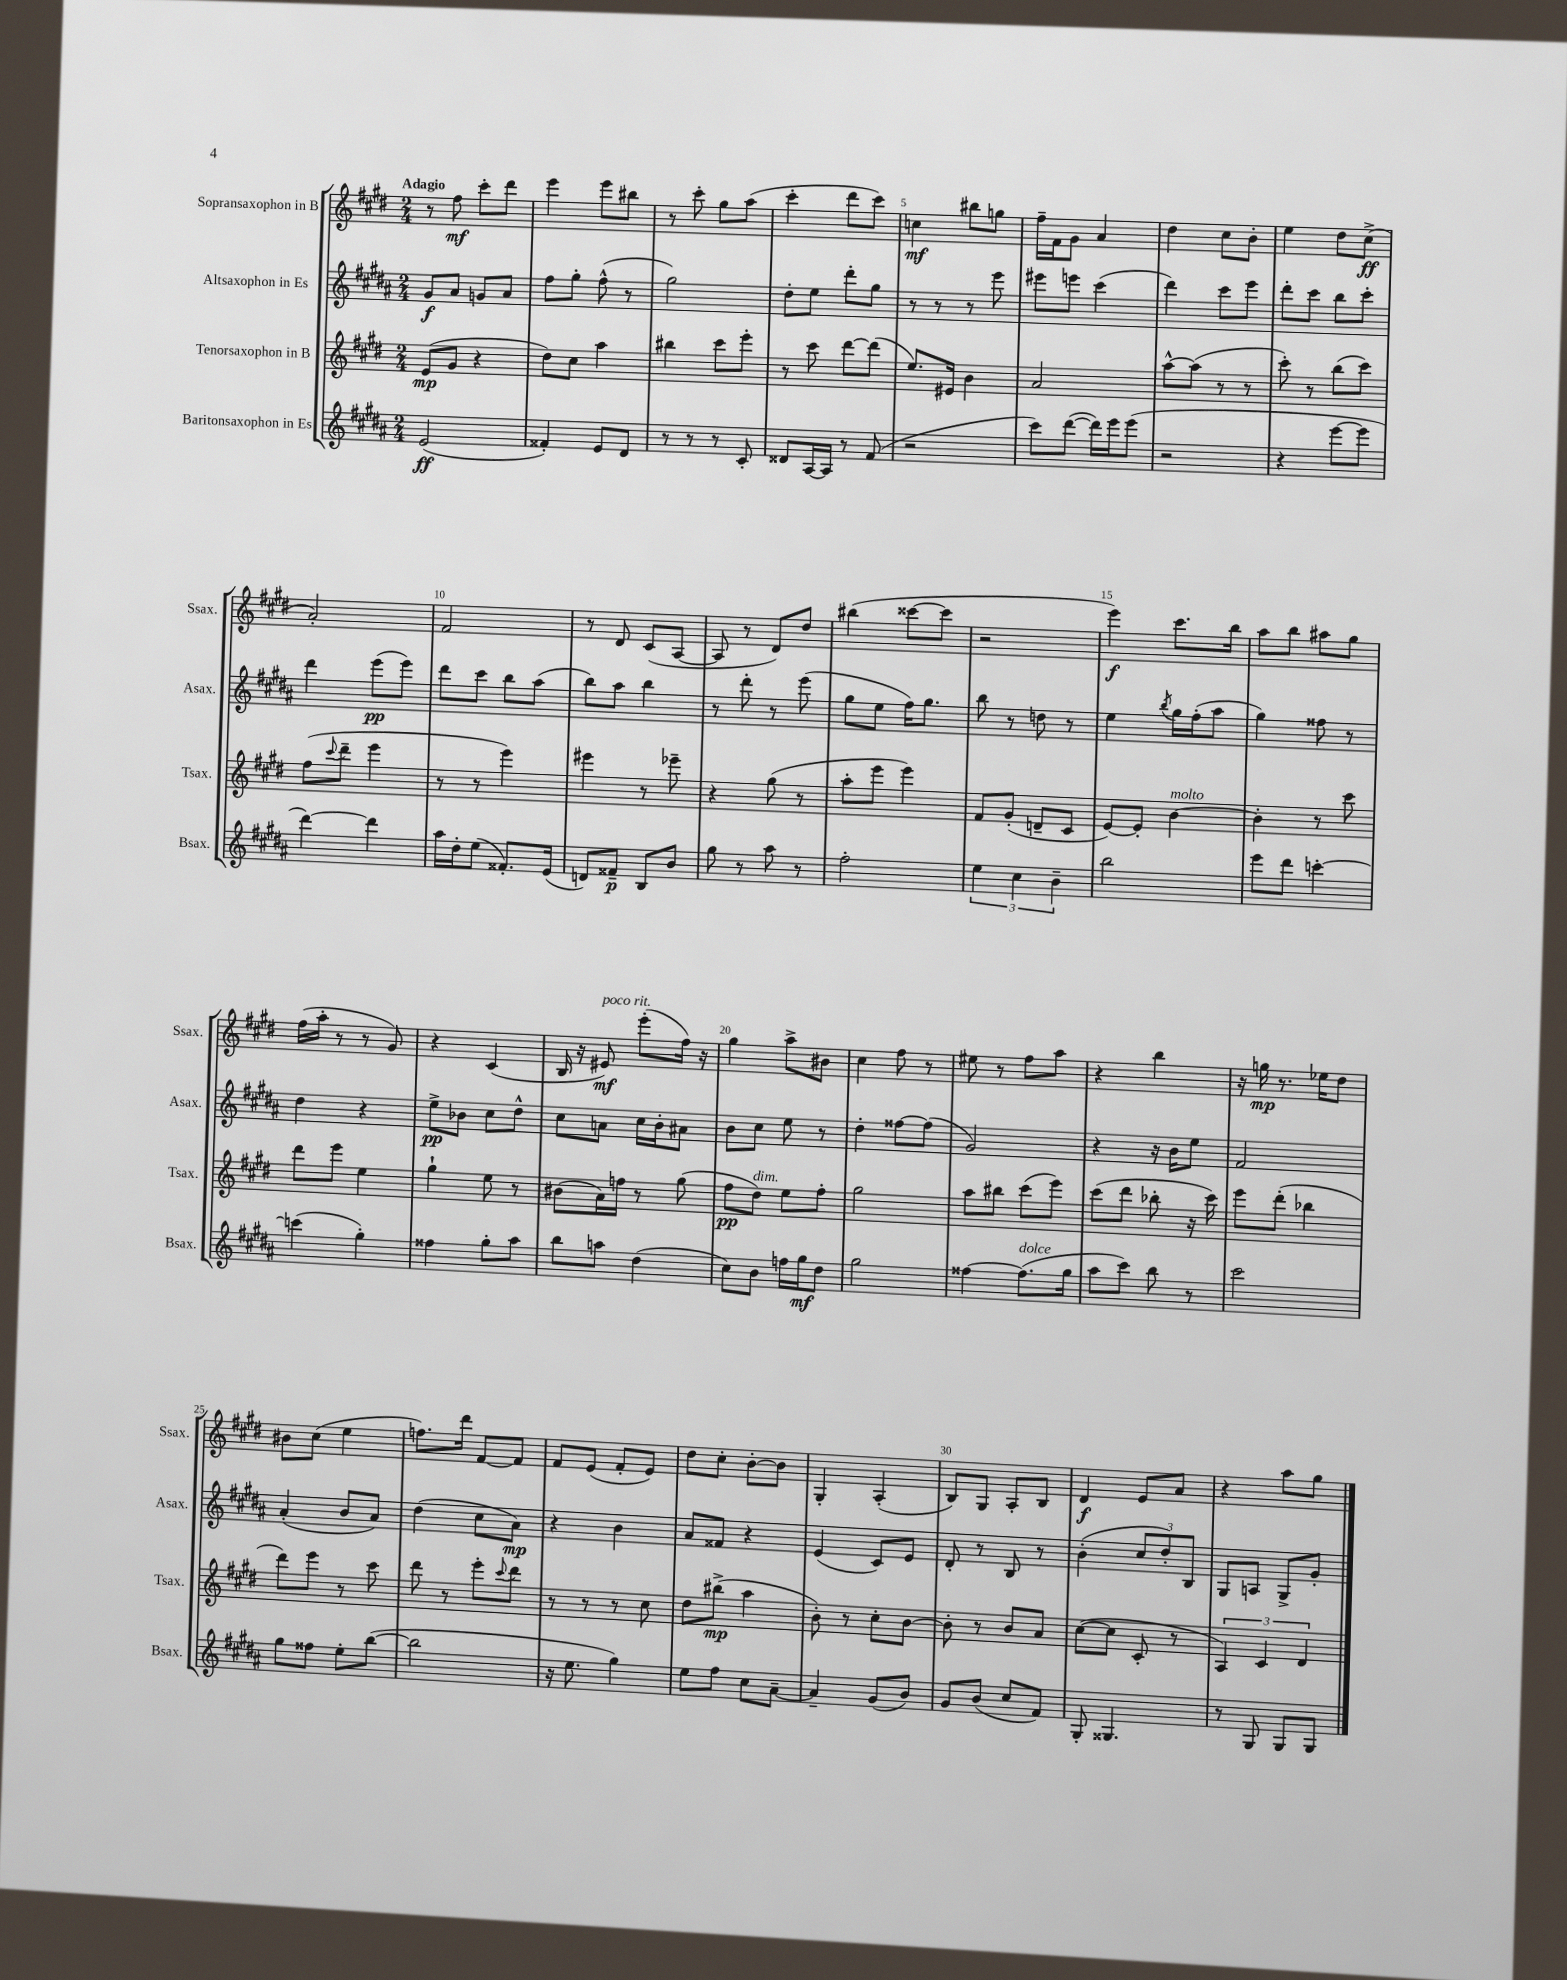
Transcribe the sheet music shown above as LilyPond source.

<<
\new StaffGroup <<
\new Staff = "s0" \with { instrumentName = "Sopransaxophon in B" shortInstrumentName = "Ssax." } {
    \clef treble \key e \major \numericTimeSignature \time 2/4 \tempo "Adagio"
    r8 fis''8\mf cis'''8-. dis'''8 |
    e'''4 e'''8 bis''8 |
    r8 cis'''8-. gis''8 a''8( |
    cis'''4-. dis'''8 cis'''8) |
    c''4\mf bis''8 g''8 |
    fis''16-- fis'16 gis'8 a'4 |
    dis''4 cis''8 b'8-. |
    e''4 dis''8 cis''8->\ff( |
    a'2-.) |
    fis'2 |
    r8 dis'8 cis'8( a8~ |
    a8 r8 dis'8) dis''8 |
    bis''4( cisis'''8~ cisis'''8 |
    r2 |
    e'''4\f) cis'''8. b''16 |
    a''8 b''8 ais''8 gis''8 |
    fis''16( a''16-. r8 r8 gis'8) |
    r4 cis'4( |
    b16 r16 eis'8\mf^\markup { \italic "poco rit." }) e'''8-.( fis''16) r16 |
    gis''4 a''8-> bis'8 |
    cis''4 fis''8 r8 |
    eis''8 r8 fis''8 a''8 |
    r4 b''4 |
    r16 g''16\mp r8. ees''16 dis''8 |
    bis'8 cis''8( e''4 |
    f''8.) dis'''16 fis'8~ fis'8 |
    fis'8 e'8( fis'8-. e'8) |
    dis''8 cis''8-. b'8~-. b'8 |
    gis4-. a4-.( |
    b8) gis8 a8-. b8 |
    dis'4\f e'8 a'8 |
    r4 a''8 gis''8 \bar "|." |
}
\new Staff = "s1" \with { instrumentName = "Altsaxophon in Es" shortInstrumentName = "Asax." } {
    \clef treble \key b \major \numericTimeSignature \time 2/4
    gis'8\f ais'8 g'8 ais'8 |
    fis''8 gis''8-. fis''8-^( r8 |
    gis''2) |
    dis''8-. e''8 dis'''8-. gis''8 |
    r8 r8 r8 e'''8 |
    eis'''8 e'''8 cis'''4( |
    dis'''4) cis'''8 e'''8 |
    dis'''8-. cis'''8 b''8 cis'''8-. |
    dis'''4 e'''8\pp( e'''8) |
    dis'''8 cis'''8 b''8 ais''8( |
    b''8) ais''8 b''4 |
    r8 dis'''8-. r8 e'''8( |
    gis''8 e''8 fis''16) gis''8. |
    b''8 r8 d''8 r8 |
    e''4 \acciaccatura { b''8 } gis''16 fis''16-.( ais''8 |
    gis''4) fisis''8 r8 |
    dis''4 r4 |
    e''8->\pp bes'8 cis''8 dis''8-^ |
    cis''8 a'8 cis''16 b'16-. ais'8 |
    b'8 cis''8 e''8 r8 |
    dis''4-. fisis''8~ fisis''8( |
    gis'2) |
    r4 r16 b'16 e''8 |
    fis'2 |
    ais'4-.( b'8 ais'8) |
    dis''4( cis''8 ais'8\mp) |
    r4 b'4 |
    ais'8 fisis'8 r4 |
    e'4( cis'8) e'8 |
    dis'8-. r8 b8 r8 |
    b'4-.( \tuplet 3/2 { cis''8 dis''8-.) b8 } |
    gis8 a8 gis8-> gis'8-. \bar "|." |
}
\new Staff = "s2" \with { instrumentName = "Tenorsaxophon in B" shortInstrumentName = "Tsax." } {
    \clef treble \key e \major \numericTimeSignature \time 2/4
    e'8\mp( gis'8 r4 |
    dis''8) cis''8 a''4 |
    bis''4 cis'''8 e'''8-. |
    r8 cis'''8 dis'''8~ dis'''8( |
    e''8.) eis'16 b'4 |
    a'2 |
    a''8~-^ a''8( r8 r8 |
    cis'''8-.) r8 b''8( cis'''8) |
    fis''8( \appoggiatura { cis'''8 } dis'''8-- e'''4 |
    r8 r8 e'''4) |
    eis'''4 r8 ees'''8-- |
    r4 gis''8( r8 |
    a''8-. e'''8 e'''4) |
    fis'8 gis'8-.( d'8-- cis'8 |
    e'8~) e'8-. b'4~^\markup { \italic "molto" } |
    b'4-. r8 cis'''8 |
    dis'''8 e'''8 e''4 |
    gis''4-! e''8 r8 |
    bis'8( a'16) f''16 r8 gis''8( |
    fis''8\pp dis''8^\markup { \italic "dim." }) e''8 fis''8-. |
    gis''2 |
    a''8 bis''8 cis'''8( e'''8) |
    cis'''8( dis'''8 bes''8-. r16 cis'''16) |
    e'''8 dis'''8-.( bes''4 |
    dis'''8) e'''8 r8 cis'''8 |
    dis'''8 r8 e'''8-. \appoggiatura { cis'''8 } dis'''8 |
    r8 r8 r8 cis''8 |
    dis''8 bis''8->\mp( a''4 |
    b'8-.) r8 cis''8-. b'8~ |
    b'8-. r8 b'8 a'8 |
    cis''8~( cis''8 cis'8-. r8 |
    \tuplet 3/2 { a4) cis'4 dis'4 } \bar "|." |
}
\new Staff = "s3" \with { instrumentName = "Baritonsaxophon in Es" shortInstrumentName = "Bsax." } {
    \clef treble \key b \major \numericTimeSignature \time 2/4
    e'2\ff( |
    fisis'4-.) e'8 dis'8 |
    r8 r8 r8 cis'8-. |
    disis'8 ais16~ ais16 r8 fis'8( |
    r2 |
    cis'''8) dis'''8~( dis'''16) e'''16 e'''8( |
    r2 |
    r4 e'''8~ e'''8 |
    dis'''4~) dis'''4 |
    ais''16 dis''16-. e''8( fisis'8.-.) e'16( |
    d'8) fisis'8--\p b8 b'8 |
    gis''8 r8 ais''8 r8 |
    fis''2-. |
    \tuplet 3/2 { e''4 cis''4 b'4-- } |
    b''2 |
    e'''8 dis'''8 c'''4~-. |
    c'''4( gis''4-.) |
    fisis''4 gis''8-. ais''8 |
    b''8 a''8 dis''4( |
    cis''8) b'8 f''16 gis''16\mf dis''8 |
    gis''2 |
    fisis''4~ fisis''8.^\markup { \italic "dolce" }( gis''16 |
    ais''8 cis'''8) b''8 r8 |
    cis'''2 |
    gis''8 fisis''8 e''8-. b''8~( |
    b''2 |
    r16 e''8. gis''4) |
    e''8 fis''8 cis''8 ais'8~-- |
    ais'4-- gis'8( b'8) |
    gis'8 b'8( cis''8 fis'8) |
    gis8-. gisis4. |
    r8 gis8 gis8 gis8 \bar "|." |
}
>>
>>
\layout { \context { \Score \override BarNumber.break-visibility = ##(#f #t #t) barNumberVisibility = #(every-nth-bar-number-visible 5) } }
